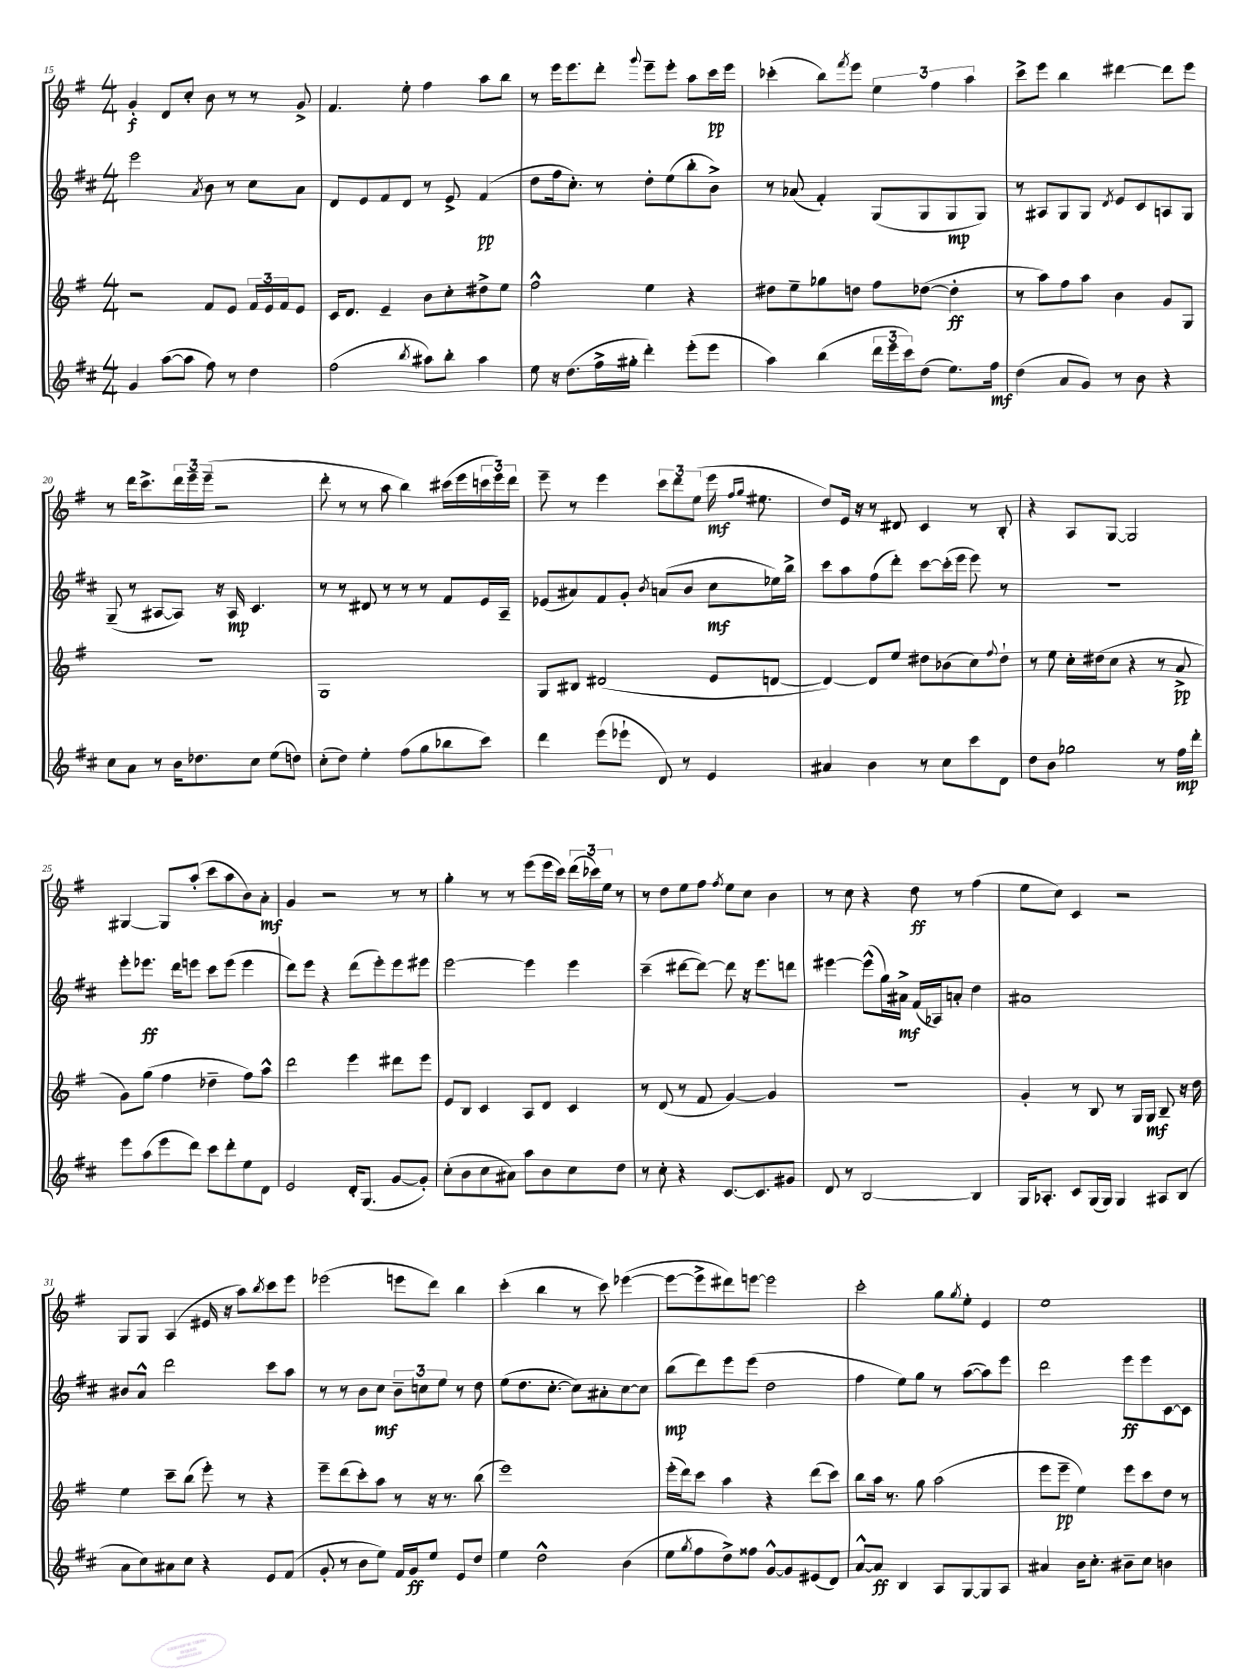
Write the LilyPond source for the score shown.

<<
\new StaffGroup <<
\new Staff = "s0" {
    \clef treble \key g \major \numericTimeSignature \time 4/4
    g'4-.\f d'8 c''8-. b'8 r8 r8 g'8-> |
    fis'4. e''8-. fis''4 a''8 b''8 |
    r8 e'''16 e'''8. d'''8-. \appoggiatura { g'''8 } e'''8-- e'''8-. a''8 c'''16\pp e'''16 |
    ces'''4-.( b''8) \acciaccatura { fis'''8 } e'''8 \tuplet 3/2 { e''4 fis''4 a''4 } |
    c'''8-> e'''8 b''4 dis'''4~ dis'''8 e'''8 |
    r8 d'''16 c'''8.-> \tuplet 3/2 { d'''16 e'''16-- e'''16--( } r2 |
    d'''8-. r8 r8 a''8 b''4) cis'''16( e'''16 \tuplet 3/2 { c'''16 e'''16) d'''16 } |
    e'''8-- r8 e'''4 \tuplet 3/2 { c'''8 d'''8 e''8( } e'''16\mf \grace { fis''16 g''16 } eis''8. |
    d''8) e'16 r16 r8 dis'8 c'4 r8 b8-. |
    r4 a8 g8~ g2 |
    gis4~ gis8 a''8-.( c'''8 a''8 b'8) a'8-.\mf |
    g'4 r2 r8 r8 |
    g''4-. r8 r8 e'''8( e'''16 c'''16) \tuplet 3/2 { d'''16( ces'''16) e''16 } r8 |
    r8 d''8 e''8 fis''8 \acciaccatura { fis''8 } e''8 c''8 b'4 |
    r8 c''8 r4 d''8\ff r8 fis''4( |
    e''8 c''8) c'4 r2 |
    g8 g8 a4( eis'16 r16 a''8) \acciaccatura { b''8 } c'''8 e'''8 |
    ees'''2( e'''8 d'''8) b''4 |
    c'''4-.( b''4 r8 c'''8) ees'''4~( |
    ees'''8~ ees'''8-> dis'''8) e'''8~ e'''2 |
    c'''2-. g''8 \acciaccatura { g''8 } e''8-. e'4 |
    e''1 \bar "|." |
}
\new Staff = "s1" {
    \clef treble \key d \major \numericTimeSignature \time 4/4
    e'''2 \acciaccatura { a'8 } b'8 r8 cis''8 a'8 |
    d'8 e'8 fis'8 d'8 r8 e'8-> fis'4\pp( |
    d''8 fis''16 cis''8.-.) r8 d''8-. e''8( b''8-. b'8->) |
    r8 aes'8( fis'4-.) g8( g8 g8\mp g8) |
    r8 ais8 g8 g8 \acciaccatura { d'8 } e'8 cis'8 a8 g8 |
    g8--( r8 ais8~ ais8) r16 ais16\mp cis'4. |
    r8 r8 dis'8 r8 r8 r8 fis'8 e'16 a16-- |
    ees'8( ais'8) fis'8 g'8-. \acciaccatura { b'8 } a'8( b'8 cis''8\mf ees''16) b''16-> |
    cis'''8 a''8 fis''8( d'''8-.) cis'''8~ cis'''16-.( e'''16 e'''8) r8 |
    R1 |
    e'''8-. ees'''8.\ff d'''16 e'''8 cis'''8 e'''8( e'''4 |
    d'''8) e'''8 r4 d'''8( e'''8-.) e'''8 eis'''8 |
    e'''2~ e'''4 e'''4 |
    cis'''4--( dis'''8~ dis'''8~) dis'''8 r16 e'''8. d'''8 |
    eis'''4~ eis'''8-^( g''16) ais'16->\mf fis'16( aes16) a'8-. d''4 |
    ais'1 |
    bis'8 a'8-^ d'''2 cis'''8 a''8 |
    r8 r8 b'8 cis''8\mf \tuplet 3/2 { b'8-- c''8 e''8 } r8 d''8 |
    e''8( d''8. cis''8.~-. cis''8) ais'8-. cis''8~ cis''8 |
    b''8\mp( d'''8) e'''8 e'''8( d''2 |
    fis''4 e''8) g''8 r8 a''8~( a''8) e'''8 |
    d'''2 e'''8\ff e'''8 cis'8~ cis'8 \bar "|." |
}
\new Staff = "s2" {
    \clef treble \key g \major \numericTimeSignature \time 4/4
    r2 fis'8 e'8 \tuplet 3/2 { fis'16 e'16 fis'16 } e'8 |
    c'16 d'8. e'4-- b'8 c''8-. dis''8-> e''8 |
    fis''2-^ e''4 r4 |
    dis''8 e''8-- ges''8 d''8 fis''8 des''8~( des''4-.\ff |
    r8 a''8) fis''8 a''8 b'4 g'8 g8 |
    R1 |
    g1 |
    g8 bis8 dis'2( e'8 d'8~ |
    d'4~) d'8 e''8 dis''8 bes'8( c''8) \appoggiatura { fis''8 } dis''8-! |
    r8 e''8 c''16-. dis''16( c''8 r4 r8 a'8->\pp |
    g'8) g''8( fis''4 des''4-- fis''8) a''8-^ |
    d'''2 e'''4 dis'''8 e'''8 |
    e'8 b8 c'4 a8 d'8 c'4 |
    r8 d'8( r8 fis'8 g'4~) g'4 |
    r1 |
    g'4-. r8 b8 r8 g16 g16\mf b8-- r16 d''16 |
    e''4 c'''8-- b''8( e'''8-.) r8 r4 |
    e'''8-- d'''8( c'''8-.) a''8 r8 r16 r8. b''8( |
    e'''1) |
    e'''16-.( d'''16) c'''8 a''4 r4 d'''8( c'''8) |
    b''8 a''16 r8. g''8 a''2( |
    e'''8 e'''8--\pp e''4) e'''8 c'''8 d''8 r8 \bar "|." |
}
\new Staff = "s3" {
    \clef treble \key d \major \numericTimeSignature \time 4/4
    g'4 a''8~( a''8 fis''8) r8 d''4 |
    fis''2( \acciaccatura { b''8 } ais''8) b''8-. ais''4 |
    e''8 r16 d''8.( fis''16-> gis''16-. d'''4-.) e'''8-.( e'''8 |
    a''4) b''4( \tuplet 3/2 { d'''16 e'''16 cis'''16) } d''8( e''8.) fis''16\mf |
    d''4( a'8 g'8) r8 b'8 r4 |
    cis''8 a'8 r8 b'16 des''8. cis''8 e''8( d''8) |
    cis''8-.( d''8) e''4-. fis''8( g''8 bes''8 cis'''8) |
    d'''4 e'''8( ees'''8-! d'8) r8 e'4 |
    ais'4 b'4 r8 cis''8 cis'''8 d'8 |
    d''8 b'8 ges''2 r8 fis''16\mp d'''16-. |
    e'''8 a''8( e'''8 d'''8) cis'''8 d'''8-. e''8 d'8 |
    e'2 d'16-. g8.( g'8~ g'8-.) |
    cis''8-.( b'8 cis''8 ais'8) a''8 b'8 cis''8 d''8 |
    r8 cis''8-. r4 cis'8.~ cis'8. gis'8 |
    d'8 r8 b2~ b4 |
    g16 aes8.-. cis'8 g16( g16) g4 ais8 b8( |
    a'8 cis''8) ais'8 cis''8 r4 e'8 fis'8( |
    g'8-. r8 b'8 e''8) fis'16 g'16\ff e''8 e'8 d''8 |
    e''4 d''2-^ b'4( |
    e''8 \acciaccatura { g''8 } fis''8 d''8->) fisis''8 g'8~-^ g'8 eis'8( d'8) |
    a'8~-^ a'8\ff b4 a8 g8~ g8 a8 |
    ais'4 b'16 cis''8.-. bis'8-- cis''8 b'4 \bar "|." |
}
>>
>>
\layout { \context { \Score currentBarNumber = #15 } }
